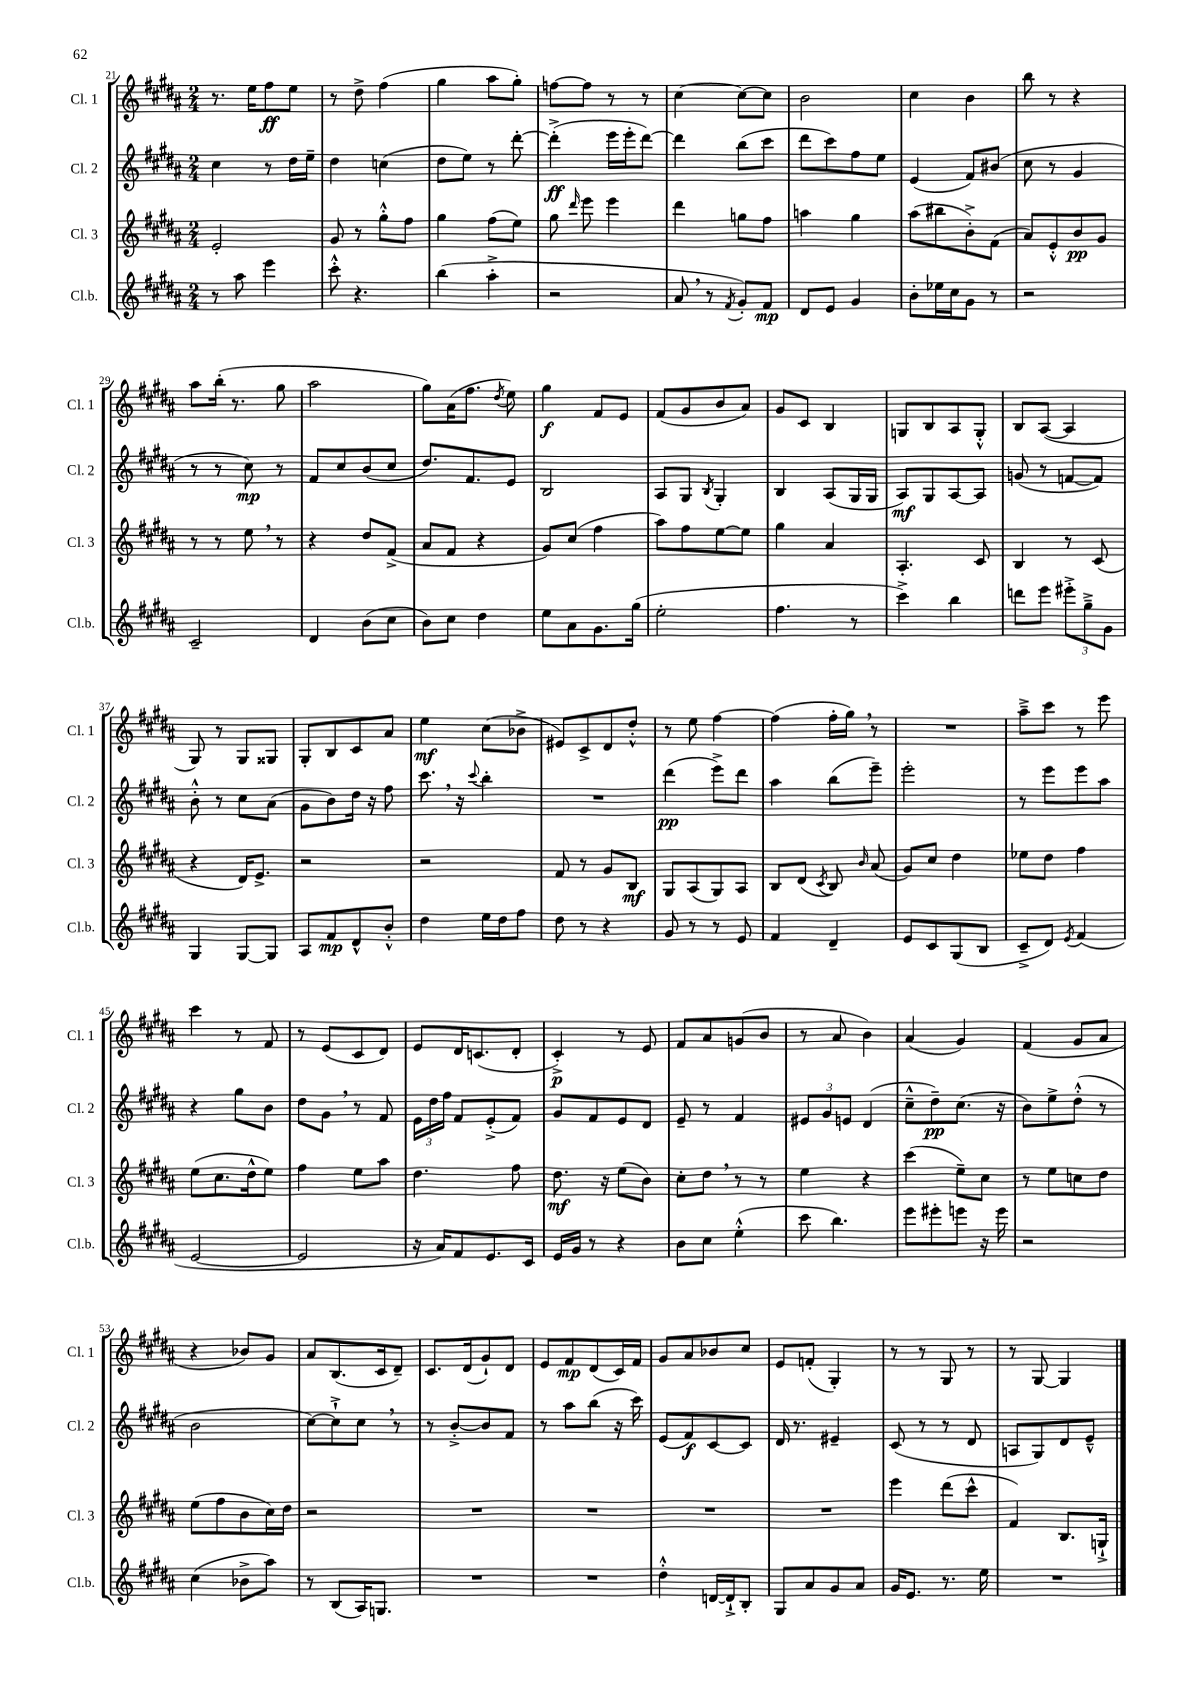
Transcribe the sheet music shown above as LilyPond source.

<<
\new StaffGroup <<
\new Staff = "s0" \with { instrumentName = "Cl. 1" shortInstrumentName = "Cl. 1" } {
    \clef treble \key b \major \numericTimeSignature \time 2/4
    \autoBeamOff r8. e''16[ fis''8\ff e''8] |
    r8 dis''8-> fis''4( |
    gis''4 ais''8[ gis''8]-.) |
    f''8[~ f''8] r8 r8 |
    cis''4~ cis''8[~ cis''8] |
    b'2 |
    cis''4 b'4 |
    b''8 r8 r4 |
    ais''8[ b''16]-.( r8. gis''8 |
    ais''2 |
    gis''8[) ais'16( fis''8.] \acciaccatura { dis''8 } e''8) |
    gis''4\f fis'8[ e'8] |
    fis'8[( gis'8 b'8 ais'8]) |
    gis'8[ cis'8] b4 |
    g8[ b8 ais8 g8]-.-^ |
    b8[ ais8]~( ais4 |
    gis8) r8 gis8[ gisis8] |
    gis8[-. b8 cis'8 ais'8] |
    e''4\mf cis''8[( bes'8]-> |
    eis'8[) cis'8-> dis'8 dis''8]-.-^ |
    r8 e''8 fis''4~ |
    fis''4( fis''16[-. gis''16]) \breathe r8 |
    R2 |
    ais''8[---> cis'''8] r8 e'''8 |
    cis'''4 r8 fis'8 |
    r8 e'8[( cis'8 dis'8]) |
    e'8[ dis'16 c'8.( dis'8]-. |
    cis'4-.->\p) r8 e'8 |
    fis'8[ ais'8 g'8( b'8] |
    r8 ais'8 b'4) |
    ais'4( gis'4) |
    fis'4( gis'8[ ais'8] |
    r4 bes'8[) gis'8] |
    ais'8[ b8.( cis'16 dis'8]--) |
    cis'8.[ dis'16( gis'8-!) dis'8] |
    e'8[ fis'8\mp dis'8( cis'16) fis'16] |
    gis'8[ ais'8 bes'8 cis''8] |
    e'8[ f'8]-.( gis4-.) |
    r8 r8 gis8 r8 |
    r8 gis8~ gis4 \bar "|." |
}
\new Staff = "s1" \with { instrumentName = "Cl. 2" shortInstrumentName = "Cl. 2" } {
    \clef treble \key b \major \numericTimeSignature \time 2/4
    \autoBeamOff cis''4 r8 dis''16[ e''16]-- |
    dis''4 c''4( |
    dis''8[ e''8]) r8 dis'''8~-. |
    dis'''4-.->\ff( e'''16[ e'''16-. dis'''8]~) |
    dis'''4 b''8[( cis'''8] |
    dis'''8[ cis'''8) fis''8 e''8] |
    e'4( fis'8[) bis'8]( |
    cis''8 r8 gis'4 |
    r8 r8 cis''8\mp) r8 |
    fis'8[ cis''8 b'8( cis''8] |
    dis''8.[) fis'8. e'8] |
    b2 |
    ais8[ gis8] \acciaccatura { b8 } gis4-. |
    b4 ais8[( gis16 gis16] |
    ais8[\mf) gis8 ais8~ ais8] |
    g'8( r8 f'8[~ f'8]) |
    b'8-.-^ r8 cis''8[ ais'8]( |
    gis'8[ b'8) dis''16] r16 fis''8 |
    cis'''8. \breathe r16 \appoggiatura { cis'''8 } b''4-. |
    R2 |
    dis'''4\pp( e'''8[->) dis'''8] |
    ais''4 b''8[( e'''8]--) |
    e'''2-. |
    r8 e'''8[ e'''8 ais''8] |
    r4 gis''8[ b'8] |
    dis''8[ gis'8] \breathe r8 fis'8 |
    \tuplet 3/2 { e'16[ dis''16 fis''16] } fis'8[ e'8-.->( fis'8]) |
    gis'8[ fis'8 e'8 dis'8] |
    e'8-- r8 fis'4 |
    \tuplet 3/2 { eis'8[ gis'8 e'8] } dis'4( |
    cis''8[---^ dis''8--\pp) cis''8.]( r16 |
    b'8[) e''8-> dis''8]-.-^( r8 |
    b'2 |
    cis''8[~) cis''8-!-> cis''8] \breathe r8 |
    r8 b'8[~-.-> b'8 fis'8] |
    r8 ais''8[ b''8]( r16 cis'''16) |
    e'8[( fis'8\f) cis'8~ cis'8] |
    dis'16 r8. eis'4-- |
    cis'8( r8 r8 dis'8 |
    a8[ gis8) dis'8 e'8]---^ \bar "|." |
}
\new Staff = "s2" \with { instrumentName = "Cl. 3" shortInstrumentName = "Cl. 3" } {
    \clef treble \key b \major \numericTimeSignature \time 2/4
    \autoBeamOff e'2-. |
    gis'8 r8 gis''8[-.-^ fis''8] |
    gis''4 fis''8[( e''8]) |
    gis''8 \grace { dis'''16 } e'''8 e'''4 |
    dis'''4 g''8[ fis''8] |
    a''4 gis''4 |
    ais''8[( bis''8 b'8-.->) fis'8]( |
    ais'8[) e'8-.-^ b'8\pp gis'8] |
    r8 r8 e''8 \breathe r8 |
    r4 dis''8[ fis'8]->( |
    ais'8[ fis'8] r4 |
    gis'8[) cis''8]( fis''4 |
    ais''8[) fis''8 e''8~ e''8] |
    gis''4 ais'4 |
    ais4.-. cis'8 |
    b4 r8 cis'8( |
    r4 dis'16[) e'8.]-> |
    r2 |
    r2 |
    fis'8 r8 gis'8[ b8]\mf |
    gis8[ ais8( gis8) ais8] |
    b8[ dis'8]( \acciaccatura { cis'8 } b8) \grace { b'16 } ais'8( |
    gis'8[) cis''8] dis''4 |
    ees''8[ dis''8] fis''4 |
    e''8[( cis''8. dis''16-^ e''8]) |
    fis''4 e''8[ ais''8] |
    dis''4. fis''8 |
    dis''8.\mf r16 e''8[( b'8]) |
    cis''8[-. dis''8] \breathe r8 r8 |
    e''4 r4 |
    cis'''4( e''8[--) cis''8] |
    r8 e''8[ c''8 dis''8] |
    e''8[( fis''8 b'8 cis''16) dis''16] |
    r2 |
    R2 |
    R2 |
    R2 |
    R2 |
    e'''4 dis'''8[( cis'''8]-^ |
    fis'4) b8.[ g16]-!-> \bar "|." |
}
\new Staff = "s3" \with { instrumentName = "Cl.b." shortInstrumentName = "Cl.b." } {
    \clef treble \key b \major \numericTimeSignature \time 2/4
    \autoBeamOff r8 ais''8 e'''4 |
    cis'''8-.-^ r4. |
    b''4( ais''4-.-> |
    r2 |
    ais'8 \breathe r8 \acciaccatura { fis'8 } gis'8[-.) fis'8]\mp |
    dis'8[ e'8] gis'4 |
    b'8[-. ees''16 cis''16 gis'8] r8 |
    r2 |
    cis'2-- |
    dis'4 b'8[( cis''8] |
    b'8[) cis''8] dis''4 |
    e''8[ ais'8 gis'8. gis''16]( |
    e''2-. |
    fis''4. r8 |
    cis'''4->) b''4 |
    d'''8[ e'''8] \tuplet 3/2 { eis'''8[-.-> gis''8---> gis'8] } |
    gis4 gis8[~ gis8] |
    ais8[ fis'8\mp dis'8-^ b'8]-.-^ |
    dis''4 e''16[ dis''16 fis''8] |
    dis''8 r8 r4 |
    gis'8 r8 r8 e'8 |
    fis'4 dis'4-- |
    e'8[ cis'8 gis8( b8] |
    cis'8[---> dis'8]) \acciaccatura { e'8 } fis'4( |
    e'2~ |
    e'2 |
    r16 ais'16[) fis'8 e'8. cis'16] |
    e'16[ gis'16] r8 r4 |
    b'8[ cis''8] e''4-.-^( |
    cis'''8 b''4.) |
    e'''8[ eis'''8-. e'''8] r16 e'''16 |
    r2 |
    cis''4( bes'8[-> ais''8]) |
    r8 b8[( ais16) g8.] |
    R2 |
    R2 |
    dis''4-.-^ d'16[~ d'16-!-> b8]-. |
    gis8[ ais'8 gis'8 ais'8] |
    gis'16[ e'8.] r8. e''16 |
    R2 \bar "|." |
}
>>
>>
\layout { \context { \Score currentBarNumber = #21 } }
